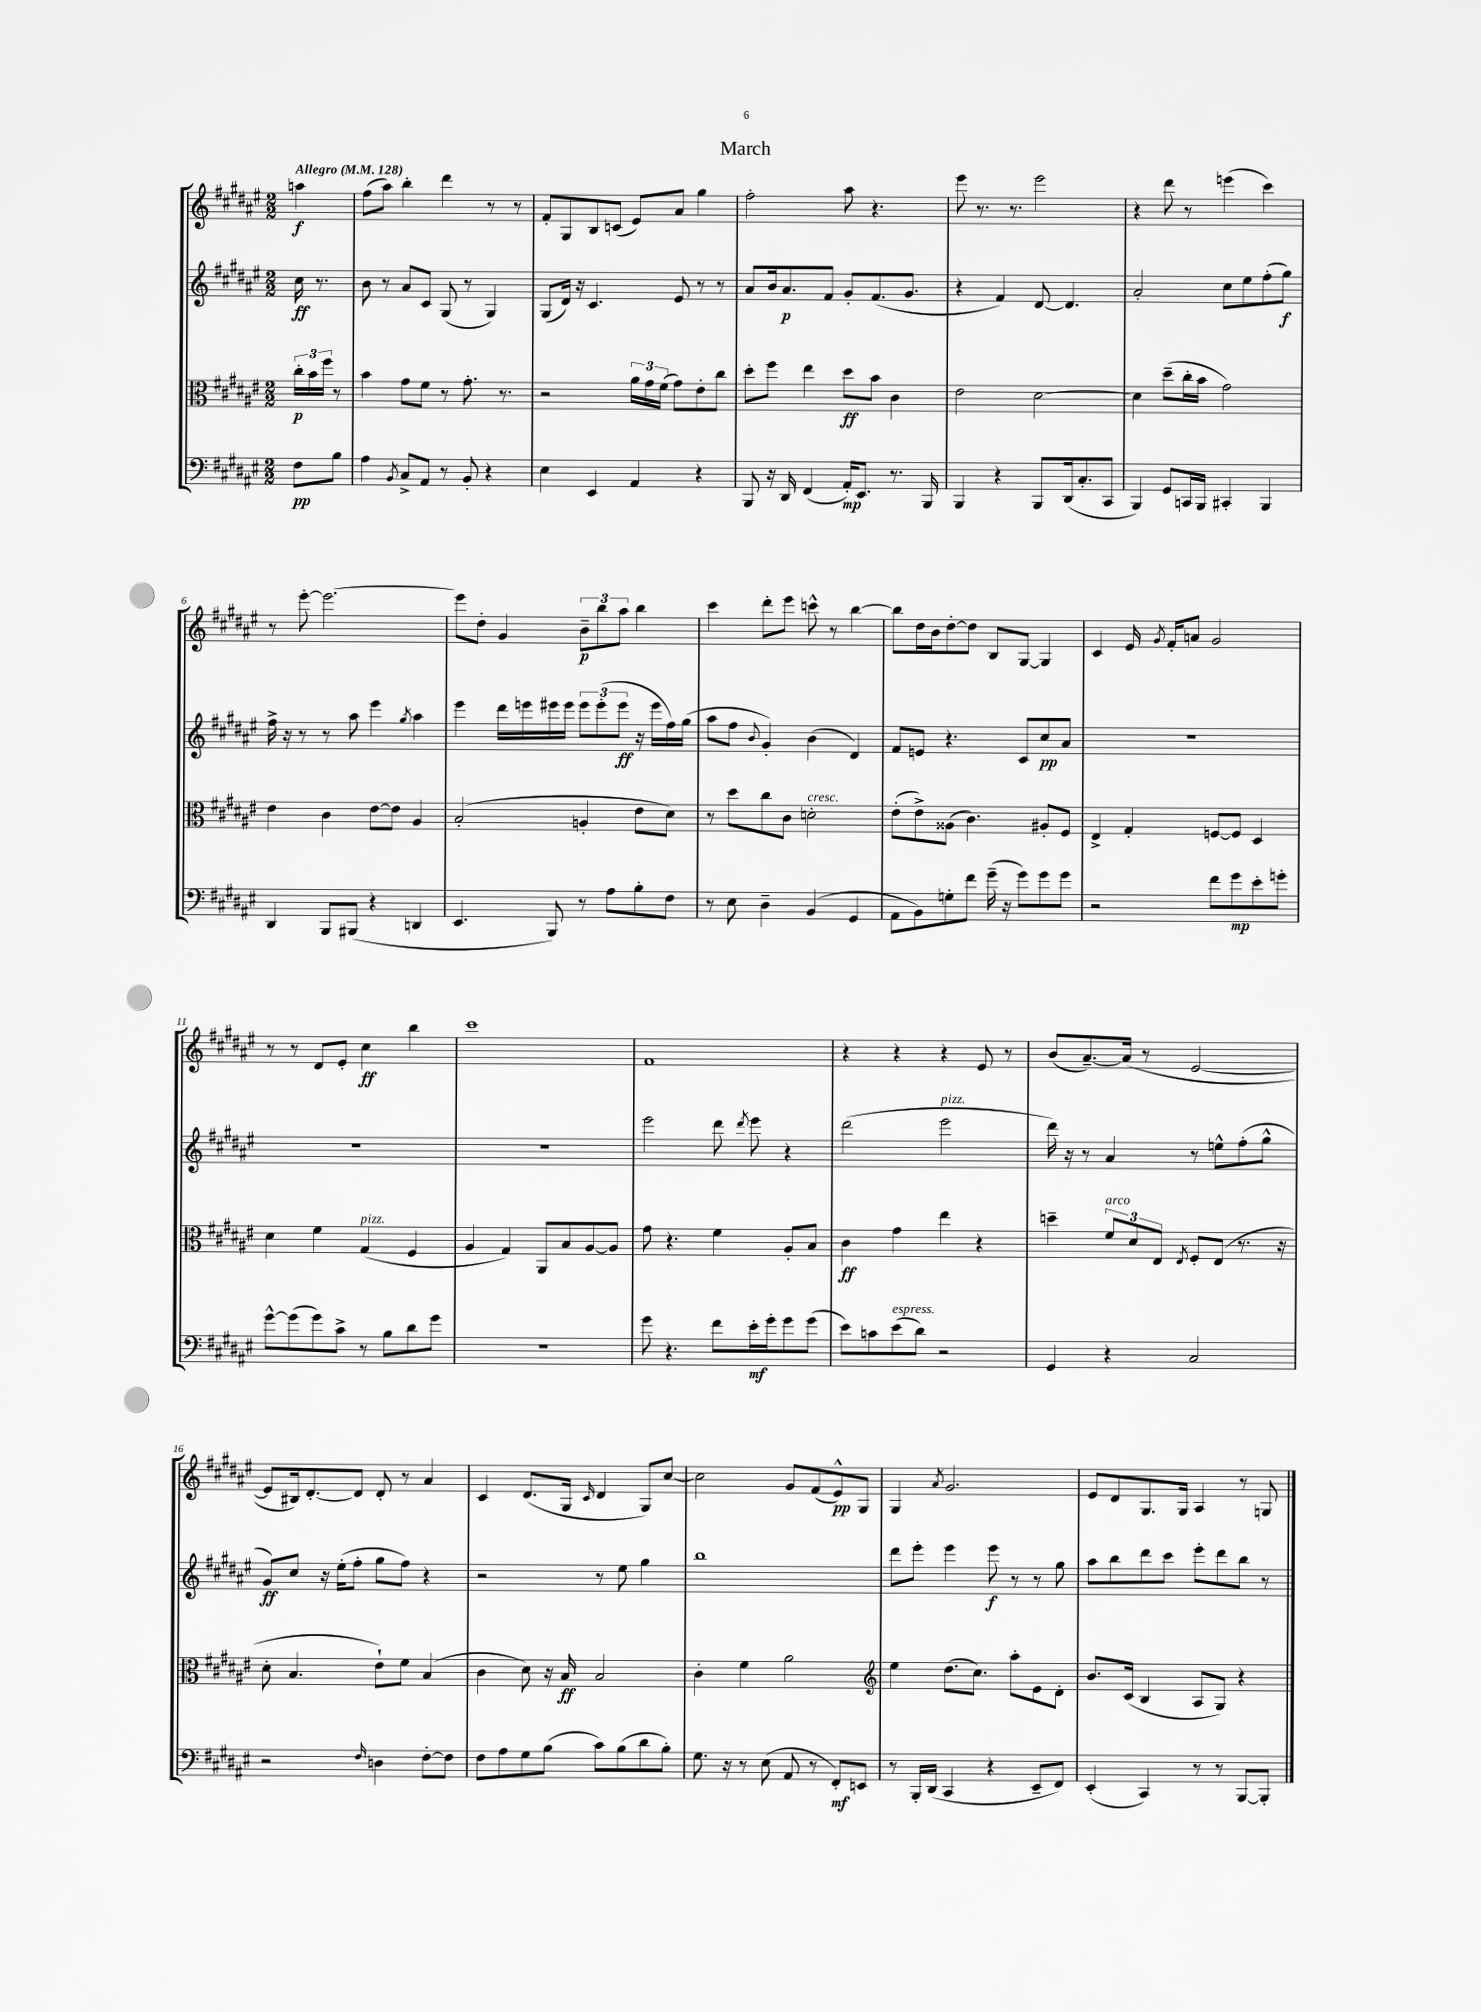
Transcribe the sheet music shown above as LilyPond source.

\header { title = "March" }
<<
\new StaffGroup <<
\new Staff = "s0" {
    \clef treble \key fis \major \numericTimeSignature \time 2/2 \partial 4 \tempo "Allegro" 4 = 128
    \autoBeamOff a''4\f |
    fis''8[( ais''8]) b''4-. dis'''4 r8 r8 |
    fis'8[-. gis8 b8 c'8]( eis'8[) ais'8] gis''4 |
    fis''2-. ais''8 r4. |
    eis'''8 r8. r8. eis'''2 |
    r4 dis'''8 r8 e'''4( cis'''4) |
    r8 eis'''8~-. eis'''2.~ |
    eis'''8[ dis''8]-. gis'4 \tuplet 3/2 { b'8[--\p b''8 ais''8] } b''4 |
    cis'''4 dis'''8[-. eis'''8] c'''8-^ r8 b''4~ |
    b''8[ dis''16 b'16 dis''8~-. dis''8] b8[ gis8]~ gis4 |
    cis'4 eis'16 \acciaccatura { gis'8 } fis'16[-. a'8] gis'2 |
    r8 r8 dis'8[ eis'8]-. cis''4\ff b''4 |
    cis'''1 |
    fis'1 |
    r4 r4 r4 eis'8 r8 |
    b'8[( ais'8.~--) ais'16]( r8 eis'2~ |
    eis'8[ bis16) dis'8.~-. dis'8] dis'8-. r8 ais'4 |
    cis'4 dis'8.[( gis16] \grace { cis'16 } dis'4 gis8[) cis''8]~ |
    cis''2 gis'8[ fis'8( eis'8-^\pp) gis8] |
    gis4 \acciaccatura { ais'8 } gis'2. |
    eis'8[ dis'8 gis8. gis16] ais4 r8 g8 \bar "|." |
}
\new Staff = "s1" {
    \clef treble \key fis \major \numericTimeSignature \time 2/2 \partial 4
    \autoBeamOff cis''16\ff r8. |
    b'8 r8 ais'8[ cis'8] gis8( r8 gis4) |
    gis8[( dis'16]) r16 cis'4. eis'8 r8 r8 |
    ais'8[ b'16 ais'8.\p fis'8] gis'8[-. fis'8.( gis'8.] |
    r4 fis'4) dis'8~ dis'4. |
    ais'2-. cis''8[ eis''8 fis''8-.( gis''8]\f) |
    fis''16-> r16 r8 r8 ais''8 eis'''4 \acciaccatura { gis''8 } ais''4 |
    eis'''4 dis'''16[ e'''16 eis'''16 eis'''16] \tuplet 3/2 { eis'''8[ eis'''8-.( eis'''8]\ff } r16 eis'''16[ fis''16) gis''16]( |
    ais''8[ fis''8] \appoggiatura { b'8 } gis'4-.) b'4( dis'4) |
    fis'8[ e'8] r4. cis'8[ cis''8\pp ais'8] |
    R1 |
    R1 |
    R1 |
    eis'''2 dis'''8 \acciaccatura { dis'''8 } eis'''8 r4 |
    dis'''2( eis'''2^\markup { \italic "pizz." } |
    dis'''16) r16 r8 ais'4 r8 e''8[-^ fis''8-.( gis''8]-^ |
    gis'8[\ff) cis''8] r16 eis''16[-.( fis''8]-. gis''8[ fis''8]) r4 |
    r2 r8 eis''8 gis''4 |
    b''1 |
    dis'''8[ eis'''8]-. eis'''4 eis'''8\f r8 r8 gis''8 |
    ais''8[ b''8 dis'''8 cis'''8] eis'''8[-. dis'''8 b''8] r8 \bar "|." |
}
\new Staff = "s2" {
    \clef alto \key fis \major \numericTimeSignature \time 2/2 \partial 4
    \autoBeamOff \tuplet 3/2 { cis''16[-.\p b'16 fis''16] } r8 |
    b'4 gis'8[ fis'8] r8 gis'8.-. r8. |
    r2 \tuplet 3/2 { ais'16[ gis'16 fis'16]( } gis'8[) eis'8-. cis''8] |
    dis''8[-. fis''8] eis''4 dis''8[\ff b'8] cis'4 |
    eis'2 dis'2~ |
    dis'4 dis''8[--( cis''16-. b'16] gis'2) |
    eis'4 cis'4 eis'8[~ eis'8] ais4 |
    b2-.( a4-. eis'8[ dis'8]) |
    r8 dis''8[ cis''8 cis'8] d'2-.^\markup { \italic "cresc." } |
    eis'8[-.( eis'8->) aisis8]( cis'4.) ais8[-. fis8] |
    eis4-> gis4-. f8[~ f8] dis4 |
    dis'4 fis'4 gis4^\markup { \italic "pizz." }( fis4 |
    ais4 gis4) ais,8[ b8 ais8~ ais8] |
    gis'8 r4. fis'4 ais8[-. b8] |
    cis'4\ff gis'4 eis''4 r4 |
    d''4-- \tuplet 3/2 { fis'8[^\markup { \italic "arco" } dis'8 eis8] } \acciaccatura { eis8 } fis8[-. eis8]( r8. r16 |
    dis'8-. b4. eis'8[-!) fis'8] b4( |
    cis'4 dis'8) r16 b16\ff b2 |
    cis'4-. fis'4 ais'2 |
    \clef treble eis''4 dis''8.[( cis''8.]) ais''8[-. eis'8 dis'8]-. |
    b'8.[ cis'16]( b4 ais8[ gis8]) r4 \bar "|." |
}
\new Staff = "s3" {
    \clef bass \key fis \major \numericTimeSignature \time 2/2 \partial 4
    \autoBeamOff fis8[\pp b8] |
    ais4 \acciaccatura { b,8 } cis8[-> ais,8] r8 b,8-. r4 |
    eis4 eis,4 ais,4 r4 |
    b,,8 r16 dis,16 fis,4( ais,16[-.\mp) eis,8.] r8. b,,16 |
    b,,4 r4 b,,8[ dis,16( cis8.-. cis,8] |
    b,,4) gis,8[ c,16 b,,16] cis,4-. b,,4 |
    dis,4 b,,8[ bis,,8]( r4 d,4 |
    eis,4. b,,8) r8 ais8[ b8-. fis8] |
    r8 eis8 dis4-- b,4( gis,4 |
    ais,8[ b,8) g8-. fis'8] gis'16--( r16 gis'8[) gis'8 gis'8] |
    r2 fis'8[ gis'8\mp eis'8-. g'8]-. |
    gis'8[~-^ gis'8( gis'8) cis'8]-> r8 b8[ dis'8 gis'8] |
    R1 |
    gis'8 r4. fis'8[ eis'16-.\mf gis'16-. gis'8 gis'8]( |
    eis'8[) c'8 eis'8^\markup { \italic "espress." }( dis'8]) r2 |
    gis,4 r4 cis2 |
    r2 \grace { fis16 } d4 fis8[~-. fis8] |
    fis8[ ais8 gis8 b8]( cis'8[) b8( dis'8 b8]-.) |
    gis8. r16 r8 eis8( ais,8 r8 fis,8[-.\mf) e,8] |
    r8 b,,16[-. dis,16]( cis,4 r4 eis,8[-- fis,8]) |
    eis,4-.( cis,4) r8 r8 b,,8[~ b,,8]-. \bar "|." |
}
>>
>>
